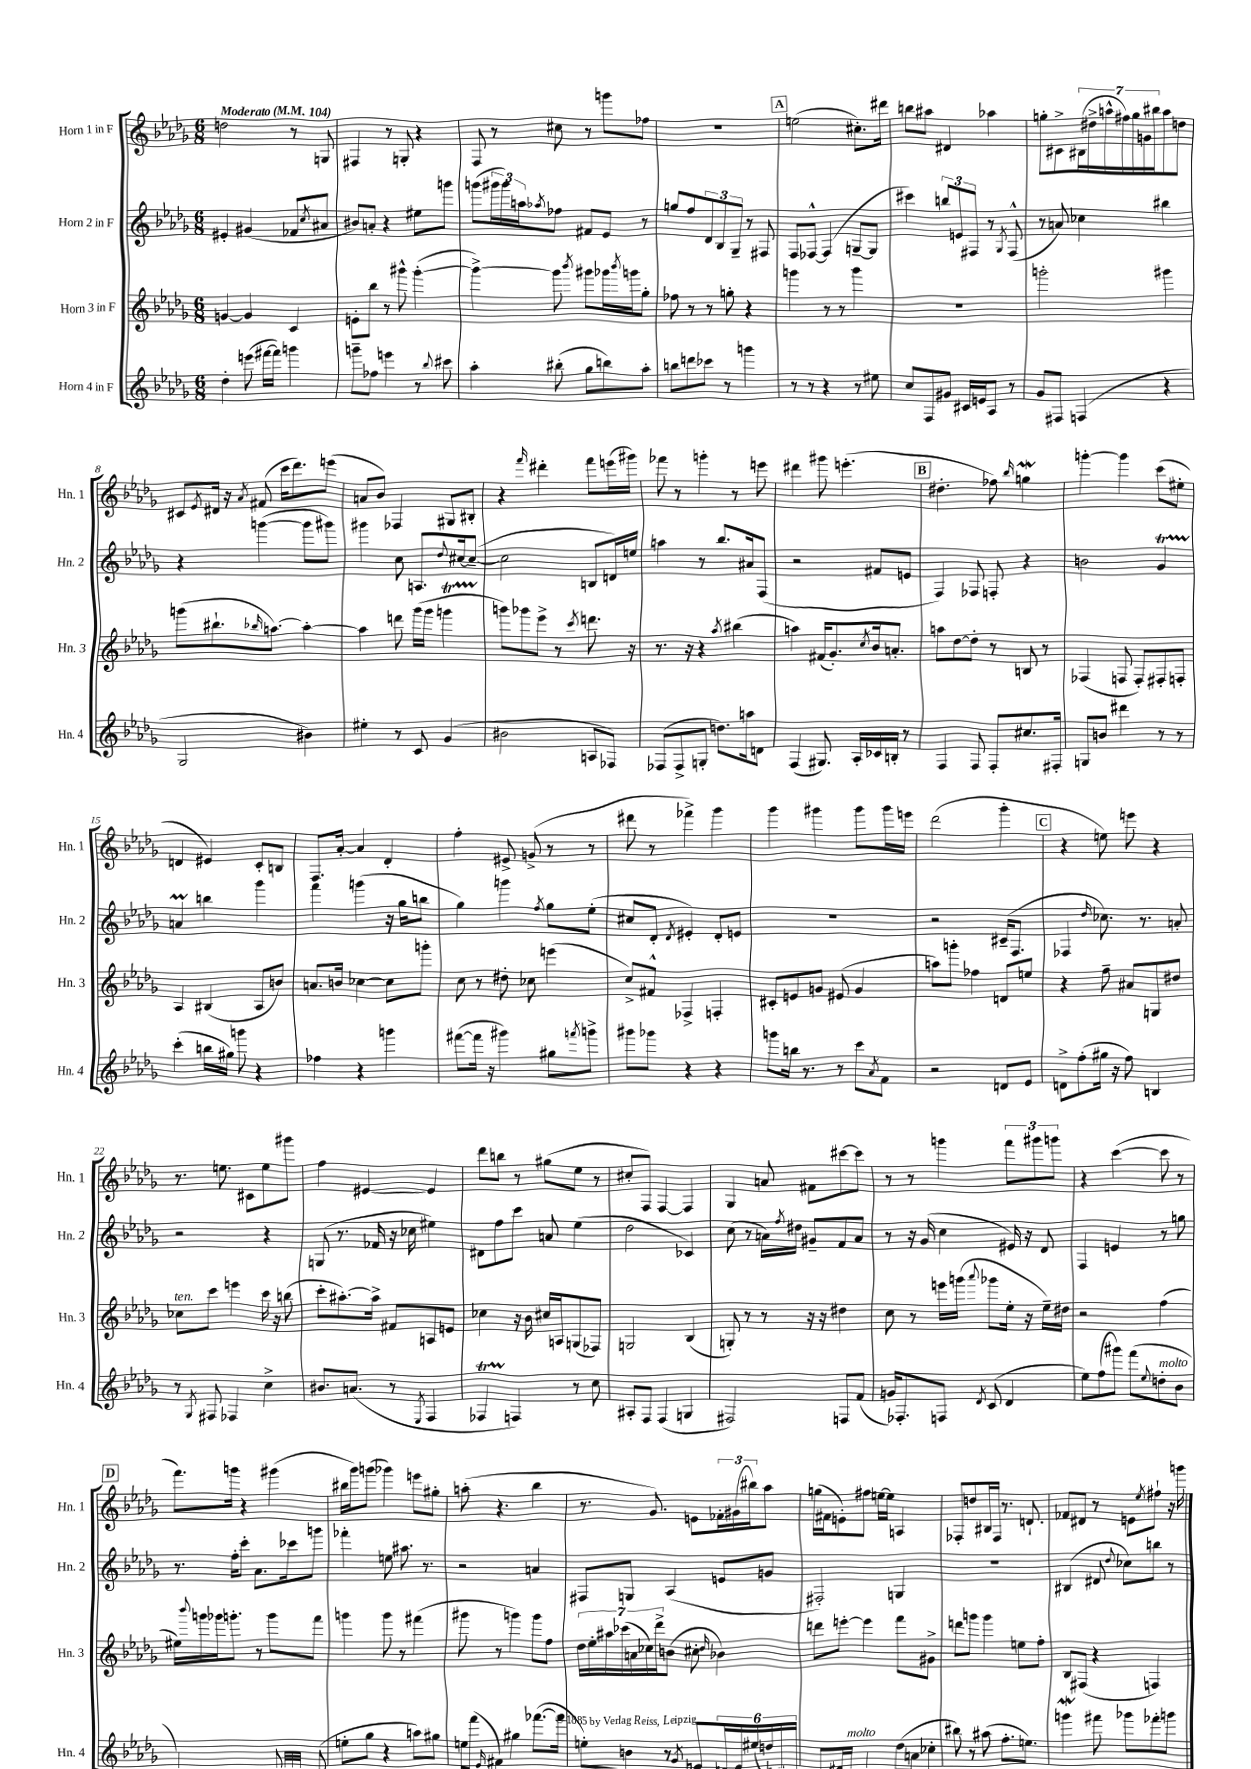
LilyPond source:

<<
\new StaffGroup <<
\new Staff = "s0" \with { instrumentName = "Horn 1 in F" shortInstrumentName = "Hn. 1" } {
    \clef treble \key des \major \numericTimeSignature \time 6/8 \tempo "Moderato" 4 = 104
    d''2 r8 g8 |
    fis4 r8 g8-. r4 |
    f8 r8 cis''8 r8 g'''8 fes''8 |
    R2. |
    \mark \markup { \box "A" } e''2( cis''8.-.) dis'''16 |
    b''8 ais''8 dis'4 aes''4 |
    g''8-. cis'8-> \tuplet 7/4 { bis16( dis''16-> a''16-^ fis''16) g''16 g'16 bis''16 } a''8 d''8 |
    cis'8 \acciaccatura { ees'8 } dis'16 r16 \acciaccatura { aes'8 } fis'8( c'''16 des'''8.) e'''8( |
    a'8 bes'8) fes4 gis8 bis8-. |
    r4 \grace { f'''16 } dis'''4-. f'''8 e'''16( gis'''16) |
    fes'''8 r8 g'''4-. r8 e'''8 |
    dis'''4 gis'''8 e'''4.-.( |
    \mark \markup { \box "B" } dis''4.-. fes''8) \grace { bes''16 } g''4\mordent |
    g'''4~-. g'''4 c'''8( eis''8-. |
    d'4 eis'4) c'8-. b8 |
    f8. aes'16~-. aes'4 des'4-. |
    f''4-. eis'8-> g'8->( r8 r8 |
    dis'''8 r8 fes'''4->) ges'''4 |
    ges'''4 gis'''4 gis'''8 gis'''16 e'''16 |
    des'''2( ges'''4-. |
    \mark \markup { \box "C" } r4 e''8) e'''8 r4 |
    r8. e''8. cis'8 e''8 gis'''8 |
    f''4 eis'4~ eis'4 |
    des'''8 b''8 r8 gis''8( ees''8 r8 |
    cis''8-. f8) f4~ f4 |
    ges4 a'8 fis'8 cis'''8~ cis'''8 |
    r8 r8 g'''4 \tuplet 3/2 { f'''8 gis'''8 g'''8 } |
    r4 c'''4~( c'''8 r8 |
    \mark \markup { \box "D" } f'''8.) g'''16 r4 gis'''4( |
    bis''16 ges'''16) g'''8( ges'''4) e'''8 gis''8-. |
    a''8-.( r4. bes''4 |
    r8. ges'8.) e'8 \tuplet 3/2 { fes'16-. gis'16( bis''16) } aes''8 |
    g''16( fis'16 e'8-.) fis''8 e''16~ e''16 a4 |
    fes8-. d''8 bis16 fes16 r8. d'8.-! |
    fes'8 dis'8 r8 e'8 \acciaccatura { ees''8 } fis''8-! r16 g'''16 \bar "|." |
}
\new Staff = "s1" \with { instrumentName = "Horn 2 in F" shortInstrumentName = "Hn. 2" } {
    \clef treble \key des \major \numericTimeSignature \time 6/8
    eis'4-. gis'4( fes'8 \acciaccatura { c''8 } ais'8 |
    bis'8) a'8-. r4 eis''8 g'''8 |
    g'''8( \tuplet 3/2 { gis'''16 gis'''16) a''16 } \acciaccatura { aes''8 } fes''8 fis'8 ees'8 r8 |
    g''8 f''8 \tuplet 3/2 { des'8 bes8 ges8-- } r8 fis8 |
    \mark \markup { \box "A" } f8 fes8~-^ fes4( g8~-- g8 |
    cis'''4) \tuplet 3/2 { b''8 e'8 fis8 } r8 \acciaccatura { ges8 } fis8-^( |
    r8 a'8) ces''4 bis''4 |
    r4 g'''4~( g'''8 gis'''8) |
    gis'''4 c''8 a8. \appoggiatura { des''8 } cis''16~ cis''8~--( |
    cis''2 b8 d'16) e''16 |
    a''4 r8 bes''8. ais'16 f8( |
    r2 fis'8 e'8 |
    \mark \markup { \box "B" } f4) fes8 f8-. r4 |
    b'2 ges'4\startTrillSpan |
    a'4\prall\stopTrillSpan b''4 ges'''4 |
    f'''4 g'''4( r16 ges''16 b''8 |
    ges''4) g'''4 \acciaccatura { f''8 } ges''8 ees''8-.( |
    cis''8 des'8-. \acciaccatura { des'8 } eis'4-.) des'8-. e'8 |
    R2. |
    r2 cis'16--( f8. |
    \mark \markup { \box "C" } fes4 \grace { des''16 } ces''8.) r8. a'8-. |
    r2 r4 |
    g8( r8. fes'16 r16 ces''16 eis''4) |
    dis'8 f''8 c'''8 a'8 ees''4( |
    des''2 ces'4) |
    c''8( r8 a'16) \acciaccatura { f''8 } dis''16 gis'8-- f'8 a'8 |
    r8 r16 ges'16( c''4 eis'16) r16 des'8 |
    f4 e'4 r8 g''8 |
    \mark \markup { \box "D" } r8. f''16-. c'''8-. aes'8. ces'''16 g'''8 |
    fes'''4-. e''8 ais''8. r8. |
    r2 a'4 |
    fis8 g8 aes4( e'8 g'8 |
    fis2-.) g4 |
    R2. |
    bis4( dis'8 \appoggiatura { des''8 } ces''8) b''8 r8 \bar "|." |
}
\new Staff = "s2" \with { instrumentName = "Horn 3 in F" shortInstrumentName = "Hn. 3" } {
    \clef treble \key des \major \numericTimeSignature \time 6/8
    g'4~ g'4 c'4 |
    e'8-. bes''8 r8 gis'''8-^ gis'''4~-.( |
    gis'''4~->) gis'''8 \acciaccatura { bes'''8 } gis'''8 ges'''16 \acciaccatura { bes'''8 } g'''16 ges''8-. |
    fes''8 r8 r8 g''8-. r4 |
    \mark \markup { \box "A" } g'''4 r8 r8 g'''4 |
    R2. |
    g'''2-. gis'''4 |
    g'''8( bis''8.-! \grace { bes''16 } a''8.~) a''4~-. |
    a''4 d'''8 ges'''16( ges'''16 g'''4\startTrillSpan |
    g'''8\stopTrillSpan) ges'''8 ees'''8-> r8 \acciaccatura { c'''8 } d'''8. r16 |
    r8. r16 r4 \acciaccatura { aes''8 } bis''4( |
    a''4) fis'16( ges'8.-.) \acciaccatura { c''8 } bes'16 a'8.-. |
    \mark \markup { \box "B" } a''8 des''8~ des''8-. r8 b8 r8 |
    fes4( f8 f8-.) fis8-. f8-. |
    aes4 bis4( aes8 b'8) |
    a'8. b'16 ces''4~ ces''8 g'''8-. |
    c''8 r8 dis''8-. ces''8 e'''4( |
    c''8->) fis'8-^ fes4-> f4-. |
    cis'8-. e'8 g'8 eis'8( g'4 |
    a''8) g'''8-. fes''4 d'8 e''8 |
    \mark \markup { \box "C" } r4 f''8-- ais'8 g8 dis''8 |
    ces''8^\markup { \italic "ten." } c'''8 e'''4 c'''16 r16 b''8( |
    c'''8-. ais''8.~-.) ais''16-> fis'8 a8 e'8 |
    ces''4 r16 bes'16 cis''16 a16 g8( fes8) |
    g2 bes4( |
    g8-.) r8 r8 r16 r16 dis''4 |
    c''8 r8 e'''16 g'''16( \appoggiatura { aes'''8 } ges'''8 ees''16-. r16 ees''16--) dis''16 |
    r2 f''4( |
    \mark \markup { \box "D" } eis''16) \appoggiatura { bes'''8 } g'''16 ges'''16 g'''8.-. r8 g'''8 f'''8 |
    g'''4 g'''8 r8 fis'''4( |
    gis'''8 r8 g'''4) g'''8 f''8 |
    \tuplet 7/4 { des''16 ees''16-. ais''16 ces'''16( a'16 ces''16) des'''16-> } b'8( cis''8-. \grace { des''16 } bes'4) |
    d'''8 e'''8~-. e'''4 f'''8 gis'8-> |
    d'''8 g'''8 g'''4 e''8 f''8-. |
    bes8 fis8( r4 f4) \bar "|." |
}
\new Staff = "s3" \with { instrumentName = "Horn 4 in F" shortInstrumentName = "Hn. 4" } {
    \clef treble \key des \major \numericTimeSignature \time 6/8
    des''4-. e'''8( fis'''16~ fis'''16) g'''4 |
    g'''8-- fes''8 e'''4 r8 \appoggiatura { bes''8 } cis'''8 |
    aes''4-. bis''8-.( ges''8 b''8) aes''8-. |
    b''8 d'''8 ces'''8 r8 g'''4 |
    \mark \markup { \box "A" } r8 r8 r4 r8 eis''8 |
    c''8 f8 gis'8 cis'16 e'16 aes8 r8 |
    ges'8 fis8 f4( r4 |
    ges2 bis'4) |
    eis''4-. r8 c'8 ges'4( |
    bis'2 a8 fes8) |
    fes8( fes8-> g8-. d''8.) a''16 d'8 |
    f4( gis8.) aes16-. ces'16 b16-. r8 |
    \mark \markup { \box "B" } f4 f8 f8-. cis''8. fis16-. |
    g8 b'8 dis'''4 r8 r8 |
    c'''4-.( b''16 gis''16) g'''8 r4 |
    fes''4 r4 g'''4 |
    fis'''8~( fis'''16 r16 gis'''4) gis''8 \acciaccatura { f'''8 } g'''8-> |
    gis'''8 ges'''8 r4 r4 |
    g'''8 b''16 r8. r8 c'''8 \acciaccatura { aes'8 } f'8 |
    r2 d'8 ees'8 |
    \mark \markup { \box "C" } d'8-> f''8-.( gis''16 r16 f''8) b4 |
    r8 \acciaccatura { ges8 } fis8 fes4 c''4-> |
    bis'8. a'8.( r8 \acciaccatura { ees8 } f4 |
    fes4\startTrillSpan f4\stopTrillSpan) r8 c''8 |
    ais8-. f8 f4( g4 |
    fis2) f8 f'8( |
    g'16) fes8.-. f8 \acciaccatura { des'8 } c'8( des'4 |
    ees''8) f''8( gis'''8) f'''8( \appoggiatura { ees''8 } d''8-.^\markup { \italic "molto" } bes'8 |
    \mark \markup { \box "D" } a2) bes8 \grace { bes32 c'32 bes32 } ais8( |
    e''8-. ges''8 r4 a''8) gis''8 |
    e''16 f'''16( \grace { ees'16 } fis'8) gis''4 fes'''8.~( fes'''16 |
    e''8-.) b'8 r8 \acciaccatura { ges'8 } e'8-. \tuplet 6/4 { d'16 e'16 eis''16( d''16 ces'16) b16-> } |
    a8-> dis'16 fis16^\markup { \italic "molto" } g4 des''16( a'16 ces''8-. |
    bis''8) r8 ais''8( f''8.-. e''8.) |
    g'''4\mordent fis'''8 ges'''8 fes'''8-. g'''8 \bar "|." |
}
>>
>>
